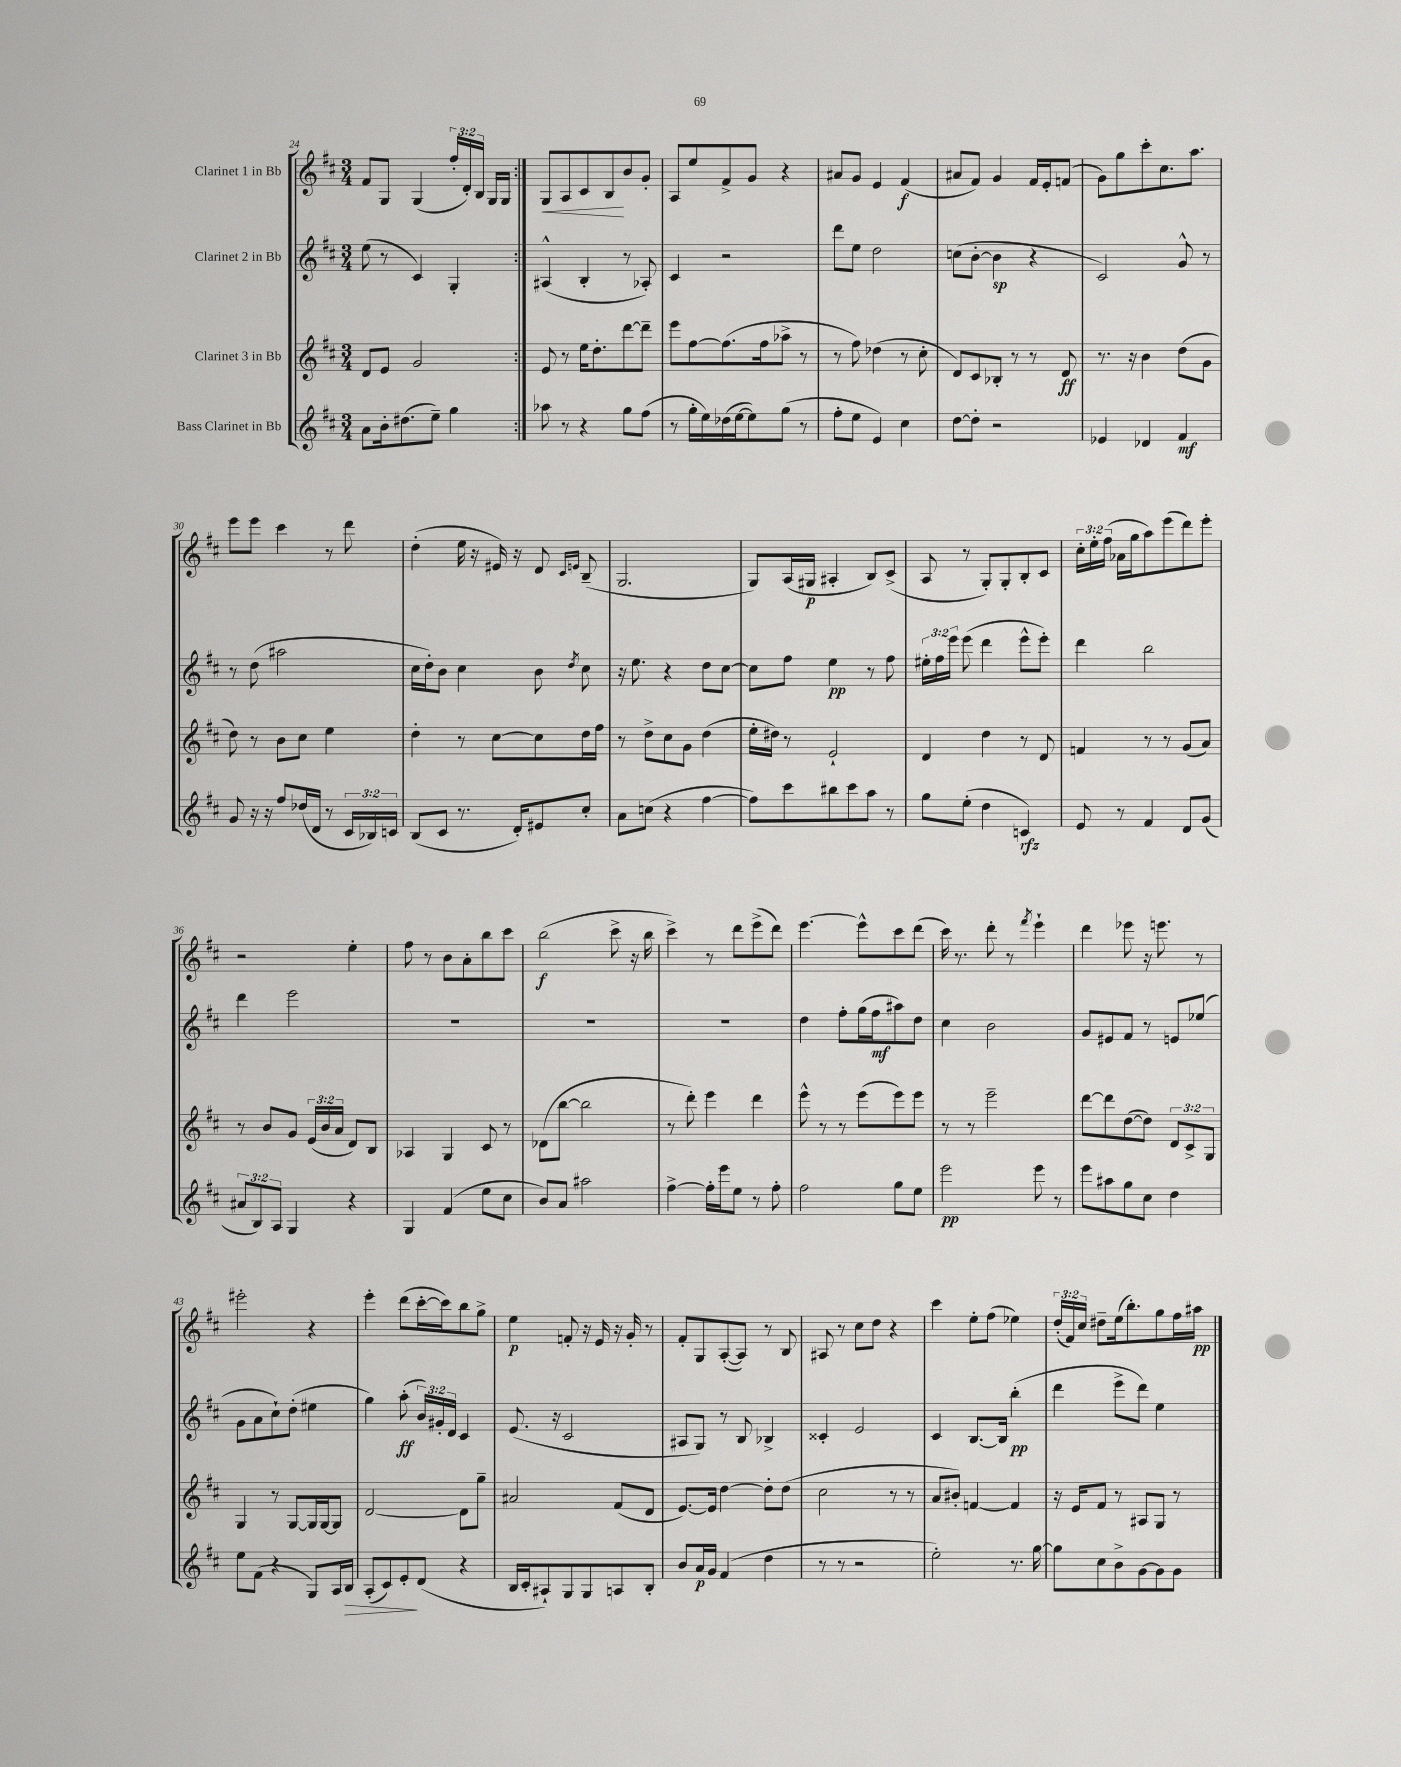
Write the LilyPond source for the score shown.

<<
\new StaffGroup <<
\new Staff = "s0" \with { instrumentName = "Clarinet 1 in Bb" } {
    \clef treble \key d \major \numericTimeSignature \time 3/4 \override Staff.TupletNumber.text = #tuplet-number::calc-fraction-text
    \autoBeamOff \repeat volta 2 { fis'8[ g8] g4( \tuplet 3/2 { fis''16[-. d'16-.) b16] } g16[ g16] | }
    g8[\< a8 cis'8 b8\! b'8 g'8]-. |
    a8[ e''8 fis'8-> g'8] r4 |
    ais'8[ g'8] e'4 fis'4\f( |
    ais'8[ fis'8]) g'4 fis'16[ e'16-. f'8]( |
    g'8[) g''8 cis'''8-. cis''8. a''8.] |
    e'''8[ e'''8] cis'''4 r8 d'''8 |
    d''4-.( e''16 r16 eis'16) r16 d'8 \grace { cis'16[ e'16] } b8--( |
    g2. |
    g8[) a16( gis16]\p ais4-. b8[) cis'8]->( |
    a8 r8 g8[-.) g8-. b8-. cis'8] |
    \tuplet 3/2 { cis''16[-. e''16-. fis''16]( } aes'16[ g''16 a''8) e'''8( d'''8) e'''8]-. |
    r2 e''4-. |
    fis''8 r8 b'8[ a'8-. b''8 cis'''8] |
    b''2\f( cis'''8-> r16 b''16 |
    cis'''4->) r8 d'''8[ e'''8->( d'''8]) |
    e'''4.~ e'''8[-^ cis'''8 d'''8]( |
    cis'''16) r8. d'''8-. r8 \acciaccatura { fis'''8 } e'''4-! |
    d'''4 ees'''8 r16 e'''8. r8 |
    eis'''2-. r4 |
    e'''4-. d'''8[( cis'''16~-. cis'''16) b''8 g''8]-> |
    e''4\p f'8-. r16 e'16 r16 g'16-. r8 |
    fis'8[-. g8 a8~-.( a8]) r8 b8 |
    ais8 r8 cis''8[ d''8] r4 |
    cis'''4 e''8[-. fis''8]( ees''4) |
    \tuplet 3/2 { d''16[-.( fis'16) cis''16] } dis''8[-- e''16( b''8.-.) g''8 fis''16 ais''16]\pp \bar "|." |
}
\new Staff = "s1" \with { instrumentName = "Clarinet 2 in Bb" } {
    \clef treble \key d \major \numericTimeSignature \time 3/4 \override Staff.TupletNumber.text = #tuplet-number::calc-fraction-text
    \autoBeamOff \repeat volta 2 { e''8( r8 cis'4) g4-. | }
    ais4-^( b4-. r8 aes8-.) |
    cis'4 r2 |
    d'''8[ e''8] d''2 |
    c''8[( b'8]~-. b'4\sp r4 |
    cis'2) g'8-^ r8 |
    r8 d''8( ais''2 |
    cis''16[ d''16-.) b'8] cis''4 b'8 \acciaccatura { d''8 } cis''8 |
    r16 e''8. r4 d''8[ cis''8]~ |
    cis''8[ fis''8] e''4\pp r8 fis''8 |
    \tuplet 3/2 { eis''16[-. fis''16 e'''16] } e'''8( d'''4 e'''8[-^ e'''8]-.) |
    d'''4 b''2 |
    d'''4 e'''2 |
    R2. |
    R2. |
    R2. |
    d''4 fis''8[-. g''16( fis''16\mf ais''8) d''8] |
    cis''4 b'2 |
    g'8[ eis'8 fis'8] r8 e'8[ ees''8]( |
    g'8[ a'8 cis''8-!) d''8]-.( eis''4 |
    g''4) a''8-.\ff( \tuplet 3/2 { b'16[) gis'16-. d'16] } cis'4 |
    e'8.( r16 cis'2 |
    ais8[ g8]) r8 b8 bes4-> |
    cisis'4-. e'2 |
    cis'4 b8.[~ b16] b''4-.\pp( |
    d'''4 e'''8[-> d'''8]) e''4 \bar "|." |
}
\new Staff = "s2" \with { instrumentName = "Clarinet 3 in Bb" } {
    \clef treble \key d \major \numericTimeSignature \time 3/4 \override Staff.TupletNumber.text = #tuplet-number::calc-fraction-text
    \autoBeamOff \repeat volta 2 { d'8[ e'8] g'2 | }
    e'8 r8 e''16[ d''8.-. d'''8~ d'''8]-- |
    e'''8[ fis''8~ fis''8.( fis''16 aes''8]-> r8 |
    r8 fis''8) des''4( r8 cis''8-. |
    d'8[) cis'8 bes8]-. r8 r8 d'8\ff |
    r8. r16 b'4 d''8[( g'8] |
    d''8) r8 b'8[ cis''8] e''4 |
    d''4-. r8 cis''8[~ cis''8 d''16 fis''16] |
    r8 d''8[-> cis''8 g'8] d''4( |
    e''16[-. dis''16]) r8 e'2-! |
    d'4 d''4 r8 d'8 |
    f'4 r8 r8 g'8[( a'8]) |
    r8 b'8[ g'8] \tuplet 3/2 { e'16[( b'16 a'16] } d'8[) b8] |
    aes4 g4 cis'8 r8 |
    des'8[( b''8]~ b''2 |
    r8 d'''8-.) e'''4 d'''4 |
    e'''8-^ r8 r8 e'''8[( e'''8) e'''8] |
    r8 r8 e'''2-- |
    d'''8[~ d'''8 d''8~( d''8]) \tuplet 3/2 { d'8[ cis'8-> g8] } |
    g4 r8 g8[~ g16 g16~ g8] |
    d'2~ d'8[ g''8]-- |
    ais'2 fis'8[( d'8] |
    e'8.[~) e'16] d''4~ d''8[-. d''8]( |
    cis''2 r8 r8 |
    a'8[ bis'8]-.) f'4~ f'4 |
    r16 e'16[ fis'8] r8 ais8[ g8] r8 \bar "|." |
}
\new Staff = "s3" \with { instrumentName = "Bass Clarinet in Bb" } {
    \clef treble \key d \major \numericTimeSignature \time 3/4 \override Staff.TupletNumber.text = #tuplet-number::calc-fraction-text
    \autoBeamOff \repeat volta 2 { a'8[ b'16-. dis''8.( e''8]--) g''4 | }
    aes''8 r8 r4 g''8[ fis''8]( |
    r8 g''16[-. e''16) des''16( e''16~ e''8) g''8]( r8 |
    fis''8[-. e''8] e'4) cis''4 |
    d''8[~ d''8]-. r2 |
    ees'4 des'4 fis'4\mf |
    g'8 r16 r16 fis''8[ des''16( d'16] r8 \tuplet 3/2 { cis'16[ bes16) c'16] } |
    b8[( cis'8] r8. d'16[-.) eis'8 cis''8]-. |
    a'8[ c''8]( r4 fis''4~ |
    fis''8[) cis'''8 bis''8 cis'''8 a''8] r8 |
    g''8[ e''8]-.( d''4 c'4\rfz) |
    e'8 r8 fis'4 d'8[ g'8]( |
    \tuplet 3/2 { ais'8[ b8) a8] } g4 r4 |
    g4 fis'4( e''8[ cis''8] |
    b'8[) a'8] ais''2 |
    fis''4~-> fis''16[-. e'''16 e''8] r8 fis''8-. |
    fis''2 g''8[ e''8] |
    e'''2\pp e'''8 r8 |
    e'''8[ ais''8 g''8 cis''8] d''4 |
    e''8[ fis'8]( r4 g8[) a16 b16]\> |
    a8[-.( cis'8) e'8-.\! d'8]( r4 |
    b16[ cis'16-. ais8-!) g8 g8 a8 b8]-. |
    b'8[ a'16\p g'16] fis'4( d''4 |
    r8 r8 r2 |
    e''2-.) r8. g''16~ |
    g''8[ cis''8 b'8-> g'8~ g'8 g'8] \bar "|." |
}
>>
>>
\layout { \context { \Score currentBarNumber = #24 } }
